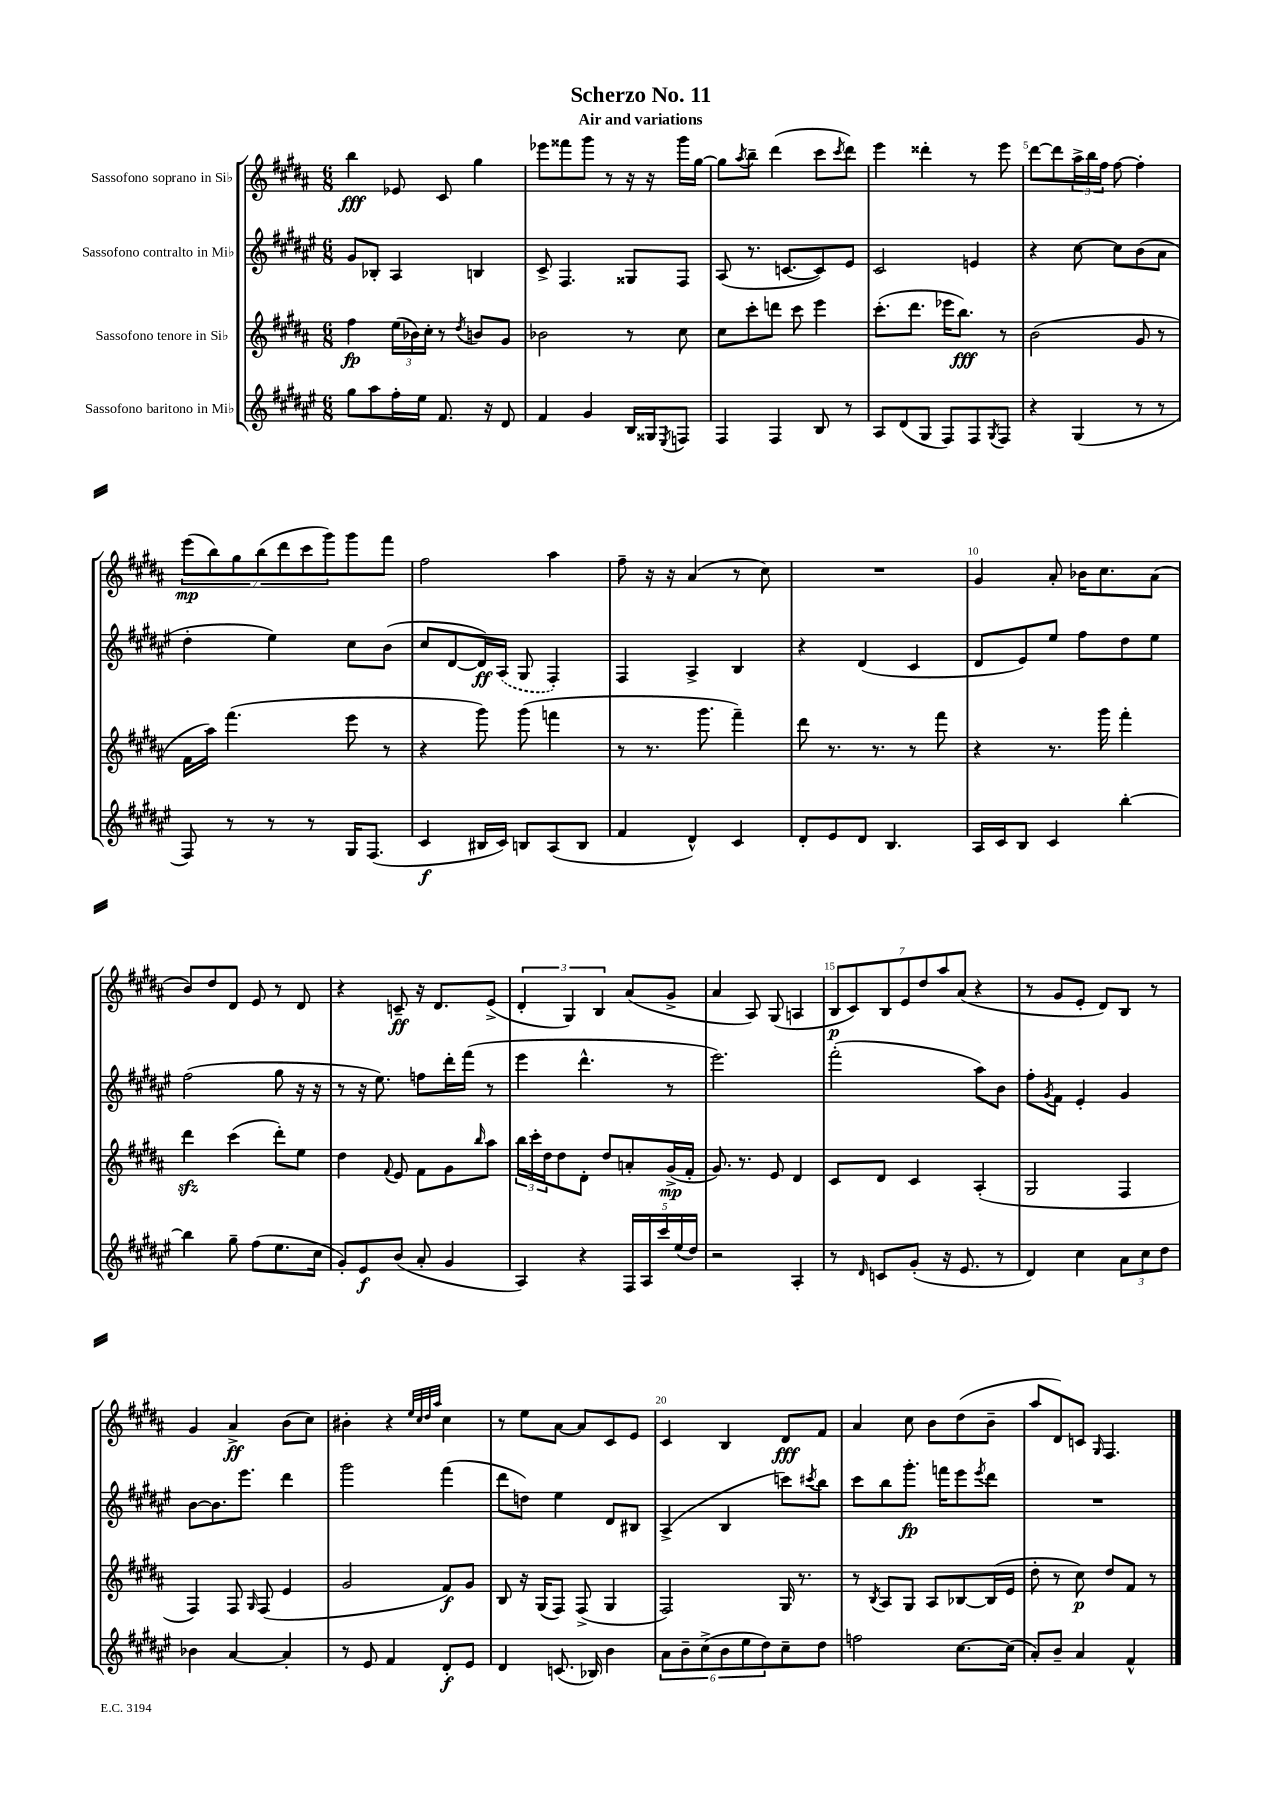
\header { title = "Scherzo No. 11" subtitle = "Air and variations" }
<<
\new StaffGroup <<
\new Staff = "s0" \with { instrumentName = "Sassofono soprano in Sib" } {
    \clef treble \key b \major \numericTimeSignature \time 6/8
    b''4\fff ees'8 cis'8 gis''4 |
    ees'''8 fisis'''8 gis'''8 r8 r16 r16 gis'''16 gis''16~ |
    gis''8 \acciaccatura { ais''8 } b''8-- dis'''4( cis'''8 \acciaccatura { cis'''8 } dis'''8) |
    e'''4 disis'''4-. r8 e'''8 |
    dis'''8~ dis'''8 \tuplet 3/2 { ais''16-> b''16 fis''16 } fis''8~ fis''4-. |
    \tuplet 7/4 { e'''8\mp( b''8) gis''8 b''8( dis'''8 cis'''8 gis'''8) } gis'''8 fis'''8 |
    fis''2 ais''4 |
    fis''8-- r16 r16 ais'4( r8 cis''8) |
    R2. |
    gis'4 ais'8-. bes'16 cis''8. ais'8( |
    b'8) dis''8 dis'8 e'8 r8 dis'8 |
    r4 c'8--\ff r16 dis'8. e'8->( |
    \tuplet 3/2 { dis'4-. gis4) b4 } ais'8( gis'8-> |
    ais'4 ais8) gis8( a4 |
    \tuplet 7/4 { b8\p cis'8) b8 e'8 dis''8 ais''8 ais'8( } r4 |
    r8 gis'8 e'8-. dis'8) b8 r8 |
    gis'4 ais'4->\ff b'8( cis''8) |
    bis'4-. r4 \grace { e''32 cis''32 dis''32 ais''32 } cis''4 |
    r8 e''8 ais'8~ ais'8 cis'8 e'8 |
    cis'4 b4 dis'8\fff fis'8 |
    ais'4 cis''8 b'8 dis''8( b'8-- |
    ais''8 dis'8) c'8 \grace { gis16 } fis4. \bar "|." |
}
\new Staff = "s1" \with { instrumentName = "Sassofono contralto in Mib" } {
    \clef treble \key fis \major \numericTimeSignature \time 6/8
    gis'8 bes8-. ais4 b4 |
    cis'8-> fis4. gisis8 fis8 |
    ais8( r8. c'8.~ c'8) eis'8 |
    cis'2 e'4 |
    r4 cis''8~ cis''8 b'8( ais'8 |
    dis''4-. eis''4) cis''8 b'8( |
    cis''8 dis'8~ dis'16\ff) \once \slurDashed ais16( gis8 fis4-.) |
    fis4 ais4-> b4 |
    r4 dis'4( cis'4 |
    dis'8 eis'8) eis''8 fis''8 dis''8 eis''8 |
    fis''2( gis''8 r16 r16 |
    r8 r16 eis''8.) f''8 dis'''16-. fis'''16( r8 |
    eis'''4 dis'''4.-^ r8 |
    eis'''2.) |
    fis'''2-.( ais''8) b'8 |
    fis''8-. \acciaccatura { gis'8 } fis'8 eis'4-. gis'4 |
    b'8~ b'8. eis'''8. dis'''4 |
    gis'''2 fis'''4( |
    dis'''8 d''8) eis''4 dis'8 bis8 |
    ais4->( b4 c'''8) \acciaccatura { cis'''8 } b''8 |
    cis'''8 b''8 gis'''8.-.\fp f'''16 eis'''8 \acciaccatura { eis'''8 } dis'''8 |
    R2. \bar "|." |
}
\new Staff = "s2" \with { instrumentName = "Sassofono tenore in Sib" } {
    \clef treble \key b \major \numericTimeSignature \time 6/8
    fis''4\fp \tuplet 3/2 { e''16( bes'16) cis''16-. } r8 \acciaccatura { dis''8 } b'8 gis'8 |
    bes'2 r8 cis''8 |
    cis''8 cis'''8-. d'''8 cis'''8 e'''4 |
    cis'''8.-.( dis'''8. ees'''16 b''8.\fff) r8 |
    b'2( gis'8 r8 |
    fis'16 ais''16) fis'''4.( e'''8 r8 |
    r4 gis'''8) gis'''8( f'''4 |
    r8 r8. gis'''8. fis'''4--) |
    dis'''8 r8. r8. r8 fis'''8 |
    r4 r8. gis'''16 fis'''4-. |
    dis'''4\sfz cis'''4( dis'''8-.) e''8 |
    dis''4 \appoggiatura { fis'8 } e'8 fis'8 gis'8 \grace { b''16 } ais''8 |
    \tuplet 3/2 { b''16 cis'''16-. dis''16 } dis''8 dis'8-. dis''8 a'8-. gis'16->\mp( fis'16-. |
    gis'8.) r8. e'8 dis'4 |
    cis'8 dis'8 cis'4 ais4-.( |
    gis2 fis4 |
    fis4) fis8 \grace { gis16 } fis8( e'4 |
    gis'2 fis'8\f) gis'8 |
    b8 r16 gis16( fis8) fis8->( gis4 |
    fis2) gis16 r8. |
    r8 \acciaccatura { b8 } ais8 gis8 ais8 bes8~ bes16( e'16 |
    dis''8-. r8 cis''8\p) dis''8 fis'8 r8 \bar "|." |
}
\new Staff = "s3" \with { instrumentName = "Sassofono baritono in Mib" } {
    \clef treble \key fis \major \numericTimeSignature \time 6/8
    gis''8 ais''8 fis''16-. eis''16 fis'8. r16 dis'8 |
    fis'4 gis'4 b16 gisis16 \acciaccatura { eis8 } f8 |
    fis4 fis4 b8 r8 |
    ais8 dis'8( gis8 fis8) fis8 \acciaccatura { gis8 } fis8 |
    r4 gis4( r8 r8 |
    fis8) r8 r8 r8 gis16 fis8.( |
    cis'4\f bis16 cis'16) b8 ais8( b8 |
    fis'4 dis'4-^) cis'4 |
    dis'8-. eis'8 dis'8 b4. |
    ais16 cis'16 b8 cis'4 b''4~-. |
    b''4 gis''8-- fis''8( eis''8. cis''16 |
    gis'8-.) eis'8\f b'8( ais'8-. gis'4 |
    ais4) r4 \tuplet 5/4 { fis16 ais16 cis'''16 eis''16( dis''16) } |
    r2 ais4-. |
    r8 \grace { dis'16 } c'8 gis'8-.( r16 eis'8. r8 |
    dis'4) cis''4 \tuplet 3/2 { ais'8 cis''8 dis''8 } |
    bes'4 ais'4~ ais'4-. |
    r8 eis'8 fis'4 dis'8-.\f eis'8 |
    dis'4 c'8.( bes16) b'4 |
    \tuplet 6/4 { ais'8 b'8-- cis''8->( b'8 eis''8 dis''8) } cis''8-- dis''8 |
    f''2 cis''8.~ cis''16( |
    ais'8-.) b'8-- ais'4 fis'4-^ \bar "|." |
}
>>
>>
\layout { \context { \Score \override BarNumber.break-visibility = ##(#f #t #t) barNumberVisibility = #(every-nth-bar-number-visible 5) } }
